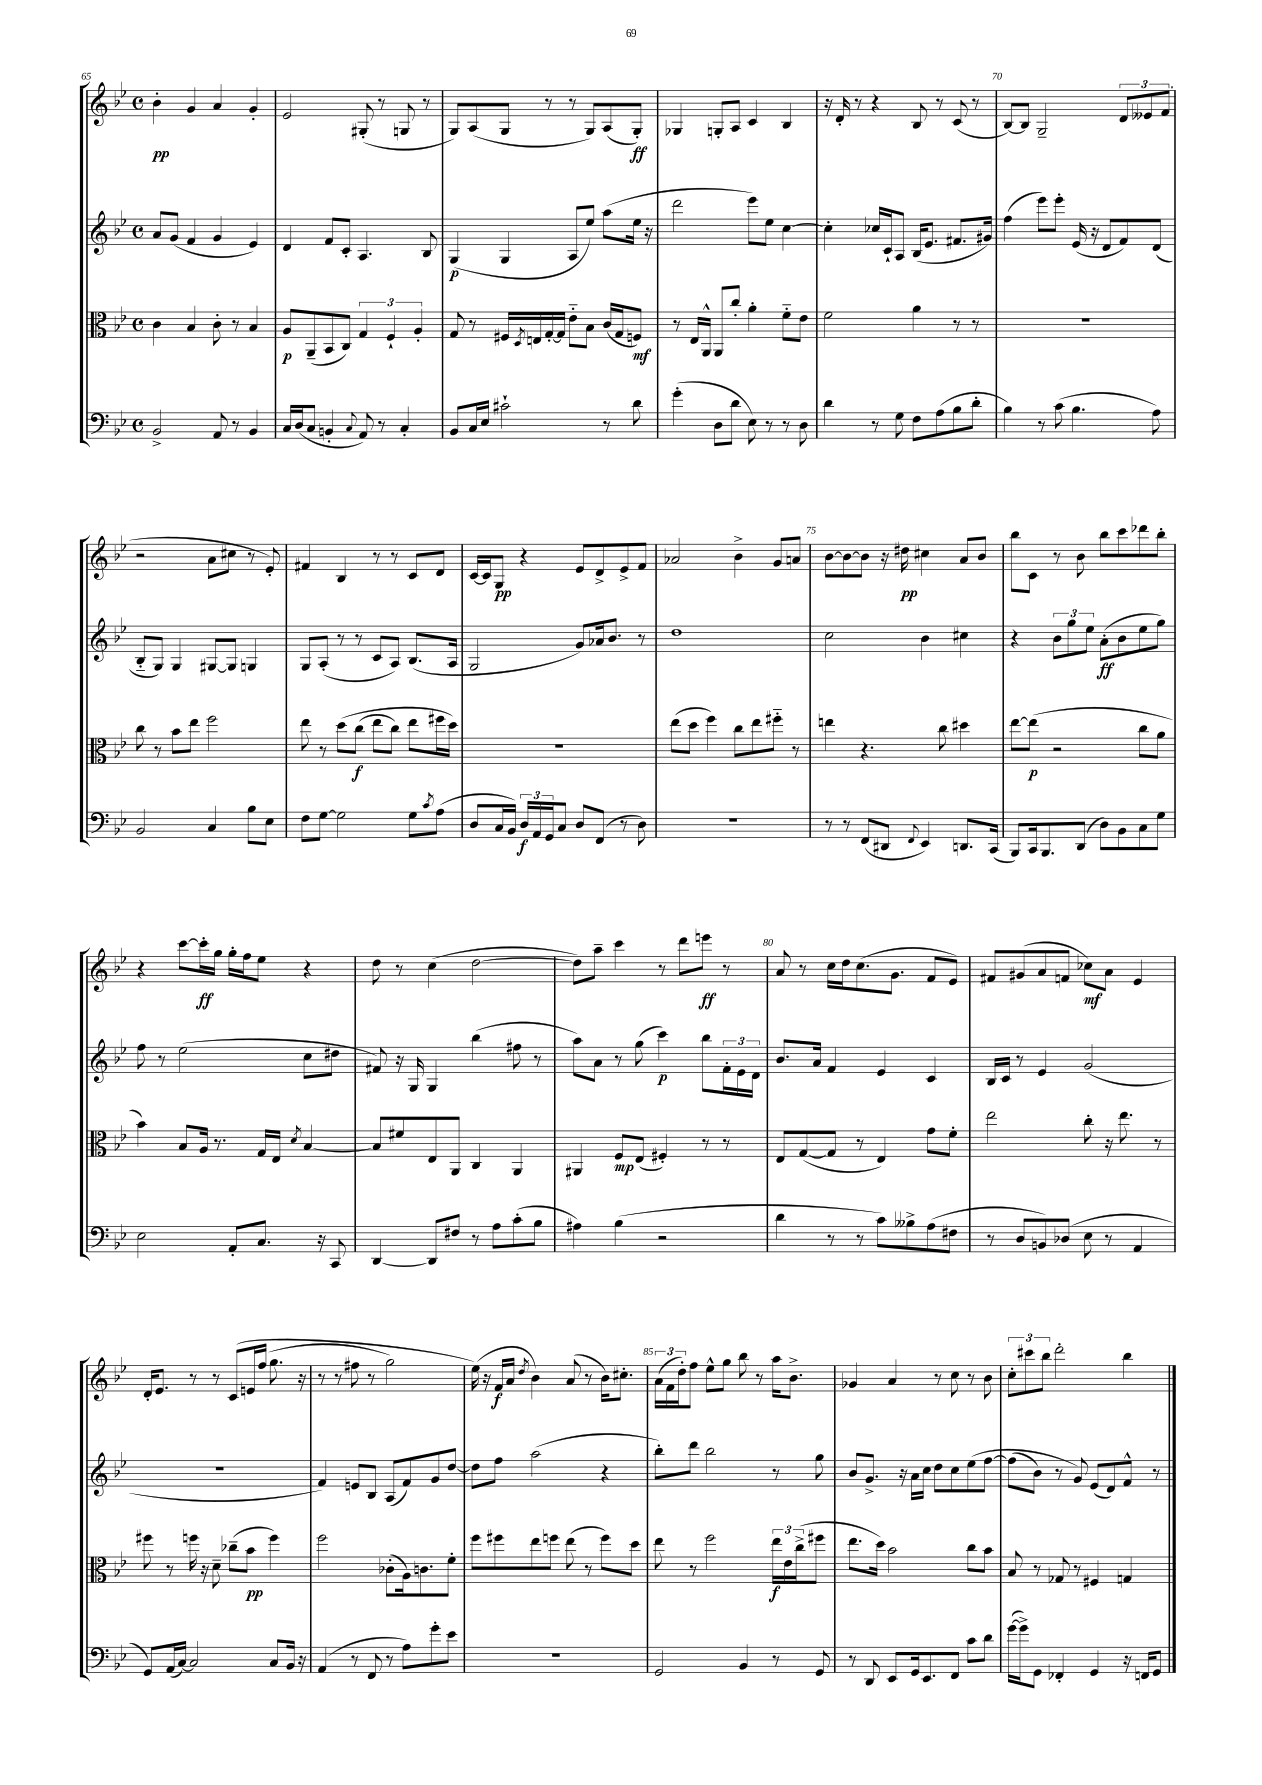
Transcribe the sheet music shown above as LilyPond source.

<<
\new StaffGroup <<
\new Staff = "s0" {
    \clef treble \key bes \major \defaultTimeSignature \time 4/4
    bes'4-.\pp g'4 a'4 g'4-. |
    ees'2 gis8-.( r8 g8 r8 |
    g8) a8( g8 r8 r8 g8) a8( g8-.\ff) |
    ges4 g8-. a8 c'4 bes4 |
    r16 d'16-. r8 r4 bes8 r8 c'8( r8 |
    bes8~) bes8 g2-- \tuplet 3/2 { d'8 eeses'8 f'8( } |
    r2 a'8 cis''8 r8 ees'8-.) |
    fis'4 bes4 r8 r8 c'8 d'8 |
    c'16~ c'16 g8\pp r4 ees'8 d'8-> ees'8-> f'8 |
    aes'2 bes'4-> g'8 a'8 |
    bes'8~ bes'8~ bes'8 r16 dis''16\pp cis''4 a'8 bes'8 |
    bes''8 c'8 r8 bes'8 bes''8 c'''8 des'''8 bes''8-. |
    r4 c'''8~ c'''16-.\ff g''16 g''16-. f''16 ees''8 r4 |
    d''8 r8 c''4( d''2~ |
    d''8) a''8-- c'''4 r8 d'''8 e'''8\ff r8 |
    a'8 r8 c''16 d''16 c''8.( g'8. f'8 ees'8) |
    fis'8 gis'8( a'8 f'8 ces''8\mf) a'8 ees'4 |
    d'16-. ees'8. r8 r8 c'8\( e'16 f''16( g''8. r16 |
    r8 r8 fis''8 r8 g''2) |
    ees''16(\) r16 f'16\f a'16 \acciaccatura { d''8 } bes'4) a'8( r8 bes'16) cis''8.-. |
    \tuplet 3/2 { a'16( f'16 d''16-.) } f''8 ees''8-^ g''8 bes''8 r8 a''16 bes'8.-> |
    ges'4 a'4 r8 c''8 r8 bes'8 |
    \tuplet 3/2 { c''8-. cis'''8 bes''8 } d'''2-. bes''4 \bar "|." |
}
\new Staff = "s1" {
    \clef treble \key bes \major \defaultTimeSignature \time 4/4
    a'8 g'8( f'4 g'4 ees'4) |
    d'4 f'8 c'8-. a4. bes8 |
    g4\p( g4 a8 ees''8) a''8( ees''16 r16 |
    d'''2 ees'''8) ees''8 c''4~ |
    c''4-. ces''16 c'16-! a8 bes16( ees'8. fis'8. gis'16) |
    f''4( ees'''8) ees'''8-. ees'16( r16 d'8 f'8) d'8( |
    bes8-_ g8) g4 gis8~ gis8 g4 |
    g8 a8-.( r8 r8 c'8 a8) bes8.( a16 |
    g2 g'8) aes'16 bes'8. r8 |
    d''1 |
    c''2 bes'4 cis''4 |
    r4 \tuplet 3/2 { bes'8 g''8 ees''8 } a'8-.\ff( bes'8 ees''8 g''8) |
    f''8 r8 ees''2( c''8 dis''8 |
    fis'8) r16 g16 g4 bes''4( fis''8 r8 |
    a''8) a'8 r8 g''8( c'''4\p) bes''8 \tuplet 3/2 { f'16-. ees'16 d'16 } |
    bes'8. a'16 f'4 ees'4 c'4 |
    bes16 c'16 r8 ees'4 g'2( |
    R1 |
    f'4) e'8 bes8 a8( f'8) g'8 d''8~ |
    d''8 f''8 a''2( r4 |
    bes''8-.) d'''8 bes''2 r8 g''8 |
    bes'8 g'8.-> r16 a'16 c''16 d''8 c''8 ees''8\( f''8~ |
    f''8( bes'8) r8 g'8\) ees'8( d'8) f'8-^ r8 \bar "|." |
}
\new Staff = "s2" {
    \clef alto \key bes \major \defaultTimeSignature \time 4/4
    c'4 bes4 c'8-. r8 bes4 |
    a8\p a,8--( bes,8 c8) \tuplet 3/2 { g4 f4-! a4-. } |
    g8 r8 fis16 \acciaccatura { d8 } e16 g16~-. g16 ees'8-_ bes8 c'16( g16 f8\mf) |
    r8 ees16 a,16-^ a,8 c''8-. a'4-. f'8-_ ees'8 |
    f'2 a'4 r8 r8 |
    R1 |
    c''8 r8 bes'8 ees''8 f''2 |
    ees''8 r8 d''8\( c''8\f( ees''8 c''8) ees''8 fis''16 d''16\) |
    r1 |
    ees''8( d''8 f''4) c''8 ees''8 fis''8-_ r8 |
    e''4 r4. c''8 dis''4 |
    ees''8~ ees''8\p( r2 c''8 a'8 |
    bes'4) bes8 a16 r8. g16 ees16 \acciaccatura { d'8 } bes4~ |
    bes8 fis'8 ees8 a,8 c4 a,4 |
    ais,4 f8\mp ees8( fis4-.) r8 r8 |
    ees8 g8~( g8 r8 ees4) g'8 f'8-. |
    ees''2 c''8-. r16 ees''8. r8 |
    fis''8 r8 f''16 r16 d'8-- ces''8--( bes'8\pp f''4) |
    f''2 ces'8-.( a16) c'8. f'8-. |
    f''8 fis''8 ees''8 f''8 ees''8( r8 f''8) d''8 |
    ees''8 r8 f''2 \tuplet 3/2 { ees''16\f ees'16 c''16->( } fis''8 |
    ees''8. d''16) bes'2 c''8 bes'8 |
    bes8 r8 ges8 r8 fis4 g4 \bar "|." |
}
\new Staff = "s3" {
    \clef bass \key bes \major \defaultTimeSignature \time 4/4
    bes,2-> a,8 r8 bes,4 |
    c16 d16( c8 b,4-. \appoggiatura { c8 } a,8) r8 c4-. |
    bes,8 c16 ees16 cis'2-! r8 d'8 |
    g'4-.( d8 d'8 ees8) r8 r8 d8 |
    d'4 r8 g8 f8 a8( bes8 d'8-. |
    bes4) r8 c'8( bes4. a8) |
    bes,2 c4 bes8 ees8 |
    f8 g8~ g2 g8 \acciaccatura { c'8 } a8( |
    d8 c16 bes,16) \tuplet 3/2 { d16\f a,16 g,16 } c8 d8 f,8( r8 d8) |
    R1 |
    r8 r8 f,8( dis,8 \appoggiatura { f,8 } ees,4) d,8. c,16( |
    bes,,8) c,16 bes,,8. d,8( d8) bes,8 c8 g8 |
    ees2 a,8-. c8. r16 c,8 |
    d,4~ d,8 fis8 r8 a8 c'8-.( bes8 |
    ais4) bes4( r2 |
    d'4 r8 r8 c'8) beses8-> a8( fis8 |
    r8 d8 b,8) des8( ees8 r8 a,4 |
    g,8) a,16( c16~) c2 c8 bes,16 r16 |
    a,4( r8 f,8 r8 a8) g'8-. ees'8 |
    r1 |
    g,2 bes,4 r8 g,8 |
    r8 d,8 ees,8 g,16 ees,8. f,8 c'8 d'8 |
    g'16~( g'16->) g,8 fes,4-. g,4 r16 f,16 g,8 \bar "|." |
}
>>
>>
\layout { \context { \Score currentBarNumber = #65 \override BarNumber.break-visibility = ##(#f #t #t) barNumberVisibility = #(every-nth-bar-number-visible 5) } }
